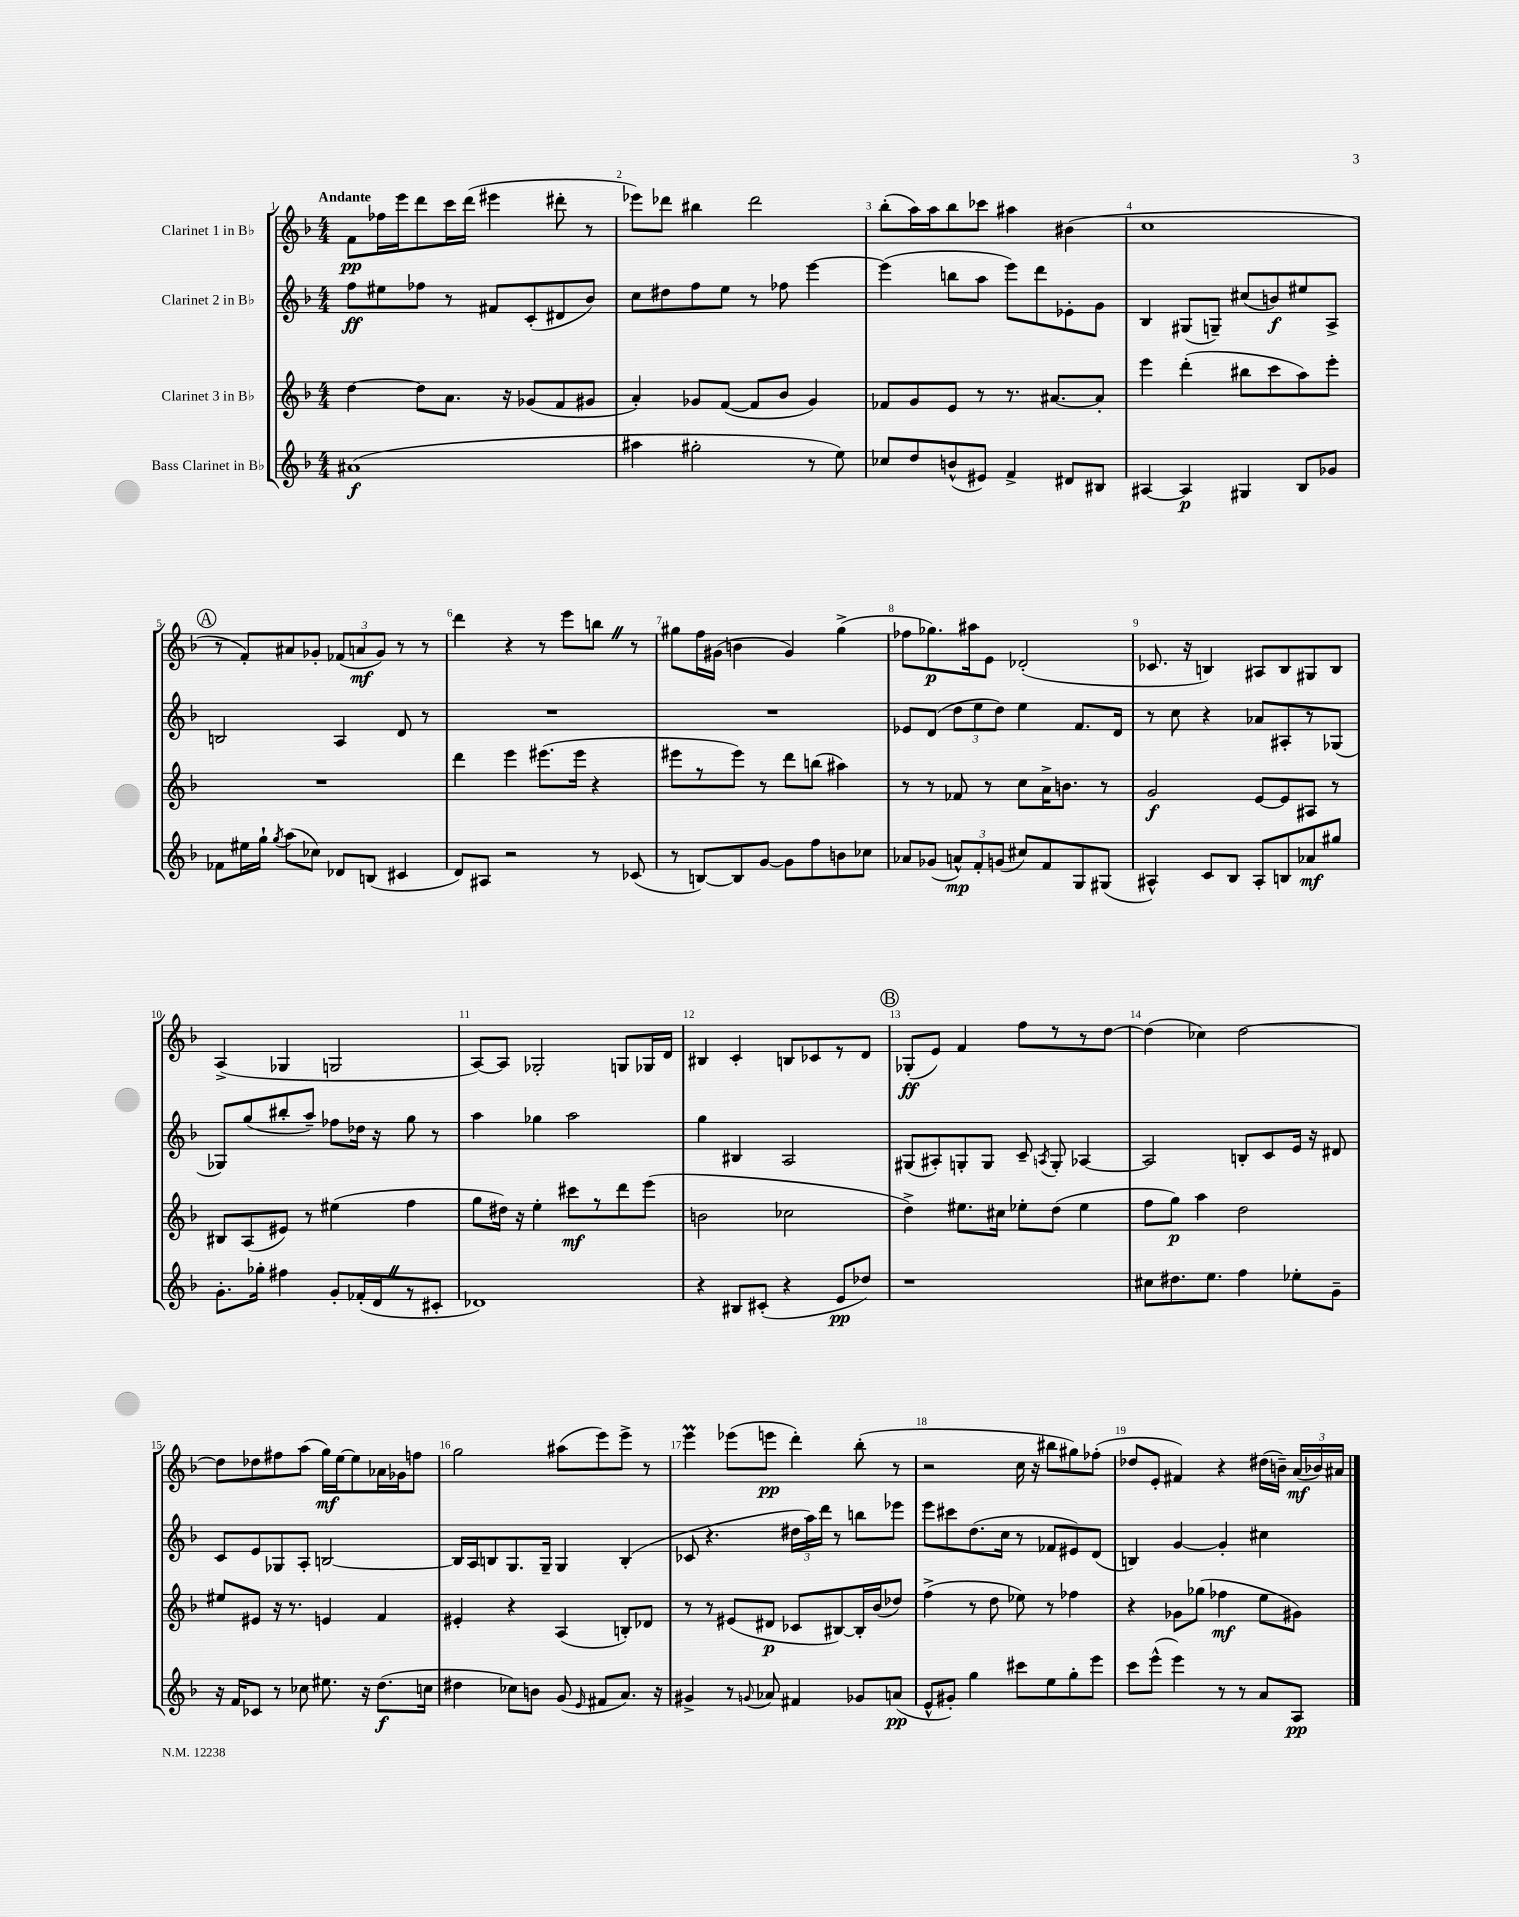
<<
\new StaffGroup <<
\new Staff = "s0" \with { instrumentName = "Clarinet 1 in Bb" } {
    \clef treble \key f \major \numericTimeSignature \time 4/4 \tempo "Andante"
    \autoBeamOff f'8[\pp fes''16 e'''16 d'''8 c'''16 d'''16]( eis'''4 dis'''8-. r8 |
    ees'''8[) des'''8] bis''4 des'''2 |
    bes''8[-.( a''16) a''16 bes''8 ces'''8] ais''4 bis'4( |
    c''1 |
    \mark \markup { \circle "A" } r8 f'8[-.) ais'8 ges'8]-. \tuplet 3/2 { fes'8[( a'8\mf ges'8]) } r8 r8 |
    d'''4 r4 r8 e'''8[ b''8] \once \override BreathingSign.text = \markup { \musicglyph "scripts.caesura.straight" } \breathe r8 |
    gis''8[ f''16 gis'16]( b'4 gis'4) gis''4->( |
    fes''8[ ges''8.\p) ais''16 e'8] des'2-.( |
    ces'8. r16 b4) ais8[ b8 gis8 b8] |
    a4->( ges4 g2 |
    a8[~) a8] ges2-. g8[ ges16 d'16] |
    bis4 c'4-. b8[ ces'8 r8 d'8] |
    \mark \markup { \circle "B" } ges8[-.\ff( e'8]) f'4 f''8[ r8 r8 d''8]~ |
    d''4( ces''4) d''2~ |
    d''8[ des''8 fis''8 a''8]( g''16[\mf) e''16~ e''8 aes'16 ges'16 f''8] |
    g''2 ais''8[( e'''8) e'''8]-> r8 |
    e'''4\prall ees'''8[( e'''8]\pp d'''4-.) bes''8-.( r8 |
    r2 c''16 r16 bis''8[ gis''8) fes''8]-.( |
    des''8[ e'8]-. fis'4) r4 dis''16[( b'16]--) \tuplet 3/2 { a'16[\mf( bes'16) ais'16] } \bar "|." |
}
\new Staff = "s1" \with { instrumentName = "Clarinet 2 in Bb" } {
    \clef treble \key f \major \numericTimeSignature \time 4/4
    \autoBeamOff f''8[\ff eis''8 fes''8] r8 fis'8[ c'8-.( dis'8 bes'8]) |
    c''8[ dis''8 f''8 e''8] r8 fes''8 e'''4~ |
    e'''4( b''8[ a''8] e'''8[) d'''8 ees'8-. g'8] |
    bes4 gis8[( g8]--) cis''8[( b'8\f) eis''8 a8]-> |
    \mark \markup { \circle "A" } b2 a4 d'8 r8 |
    R1 |
    R1 |
    ees'8[ d'8]( \tuplet 3/2 { d''8[ e''8 d''8]) } e''4 f'8.[ d'16] |
    r8 c''8 r4 aes'8[ ais8-. r8 ges8]( |
    ges8[) g''8( bis''8-. a''8]--) fes''8[ des''16] r16 g''8 r8 |
    a''4 ges''4 a''2 |
    g''4 bis4 a2 |
    \mark \markup { \circle "B" } gis8[( ais8-.) g8-. g8] c'8-- \acciaccatura { a8 } g8-. aes4~ |
    aes2 b8[-. c'8 e'16] r16 dis'8 |
    c'8[ e'8 ges8 a8]-. b2~ |
    b16[ a16 b8 g8. g16]-- g4 b4-.( |
    ces'8 r4. \tuplet 3/2 { dis''16[ a''16) d'''16] } r8 b''8[ ees'''8] |
    e'''8[ cis'''8 d''8.( c''16] r8 fes'8[ eis'8) d'8]( |
    b4) g'4~ g'4-. cis''4 \bar "|." |
}
\new Staff = "s2" \with { instrumentName = "Clarinet 3 in Bb" } {
    \clef treble \key f \major \numericTimeSignature \time 4/4
    \autoBeamOff d''4~ d''8[ a'8.] r16 ges'8[( f'8 gis'8] |
    a'4-.) ges'8[ f'8]~( f'8[ bes'8] ges'4) |
    fes'8[ g'8 e'8] r8 r8. ais'8.[~ ais'8]-. |
    e'''4 d'''4-.( bis''8[ c'''8 a''8) e'''8]-. |
    \mark \markup { \circle "A" } R1 |
    d'''4 e'''4 eis'''8.[( eis'''16] r4 |
    eis'''8[ r8 eis'''8]) r8 d'''8[ b''8]( ais''4) |
    r8 r8 fes'8 r8 c''8[ a'16-> b'8.] r8 |
    g'2\f e'8[~ e'8 ais8] r8 |
    bis8[ a8( eis'8]) r8 eis''4( f''4 |
    g''8[ dis''16]) r16 e''4-. cis'''8[\mf r8 d'''8 e'''8]( |
    b'2 ces''2 |
    \mark \markup { \circle "B" } d''4->) eis''8.[ cis''16] ees''8[-. d''8]( ees''4 |
    f''8[ g''8]\p) a''4 d''2 |
    eis''8[ eis'8] r16 r8. e'4 f'4 |
    eis'4-. r4 a4( b8[-.) des'8] |
    r8 r8 eis'8[( dis'8]\p ces'8[ bis8~) bis16-. bes'16( des''8]) |
    f''4->( r8 d''8 ees''8) r8 fes''4 |
    r4 ges'8[ ges''8]( fes''4\mf e''8[ gis'8]) \bar "|." |
}
\new Staff = "s3" \with { instrumentName = "Bass Clarinet in Bb" } {
    \clef treble \key f \major \numericTimeSignature \time 4/4
    \autoBeamOff ais'1\f( |
    ais''4 gis''2-. r8 e''8) |
    ces''8[ d''8 b'8-^( eis'8]) f'4-> dis'8[ bis8] |
    ais4~ ais4\p gis4 bes8[ ges'8] |
    \mark \markup { \circle "A" } fes'8[ eis''16 g''16]-! \acciaccatura { g''8 } a''8[( ces''8]) des'8[ b8]( cis'4 |
    d'8[) ais8] r2 r8 ces'8( |
    r8 b8[~) b8 g'8]~ g'8[ f''8 b'8 ces''8] |
    aes'8[ ges'8]( \tuplet 3/2 { a'8[-^\mp) f'8-. g'8]( } cis''8[) f'8 g8 gis8]( |
    ais4-^) c'8[ bes8] ais8[-. b8 aes'8\mf gis''8] |
    g'8.[-. ges''16]-. fis''4 g'8[-. fes'16-.( d'16 \once \override BreathingSign.text = \markup { \musicglyph "scripts.caesura.straight" } \breathe r8 cis'8]-. |
    des'1) |
    r4 bis8[ cis'8]-.( r4 e'8[\pp des''8]) |
    \mark \markup { \circle "B" } r1 |
    cis''8[ dis''8. e''8.] f''4 ees''8[-. g'8]-- |
    r16 f'16[ ces'8] r8 ces''8 eis''8. r16 d''8.[\f( c''16] |
    dis''4 ces''8[) b'8] g'8( \grace { e'16 } fis'8[ a'8.]) r16 |
    gis'4-> r8 \appoggiatura { g'8 } aes'8 fis'4 ges'8[ a'8]\pp( |
    e'8[-^ gis'8]-.) g''4 cis'''8[ e''8 g''8-. e'''8] |
    c'''8[ e'''8]-^( e'''4) r8 r8 a'8[ a8]\pp \bar "|." |
}
>>
>>
\layout { \context { \Score \override BarNumber.break-visibility = ##(#f #t #t) barNumberVisibility = #all-bar-numbers-visible } }
